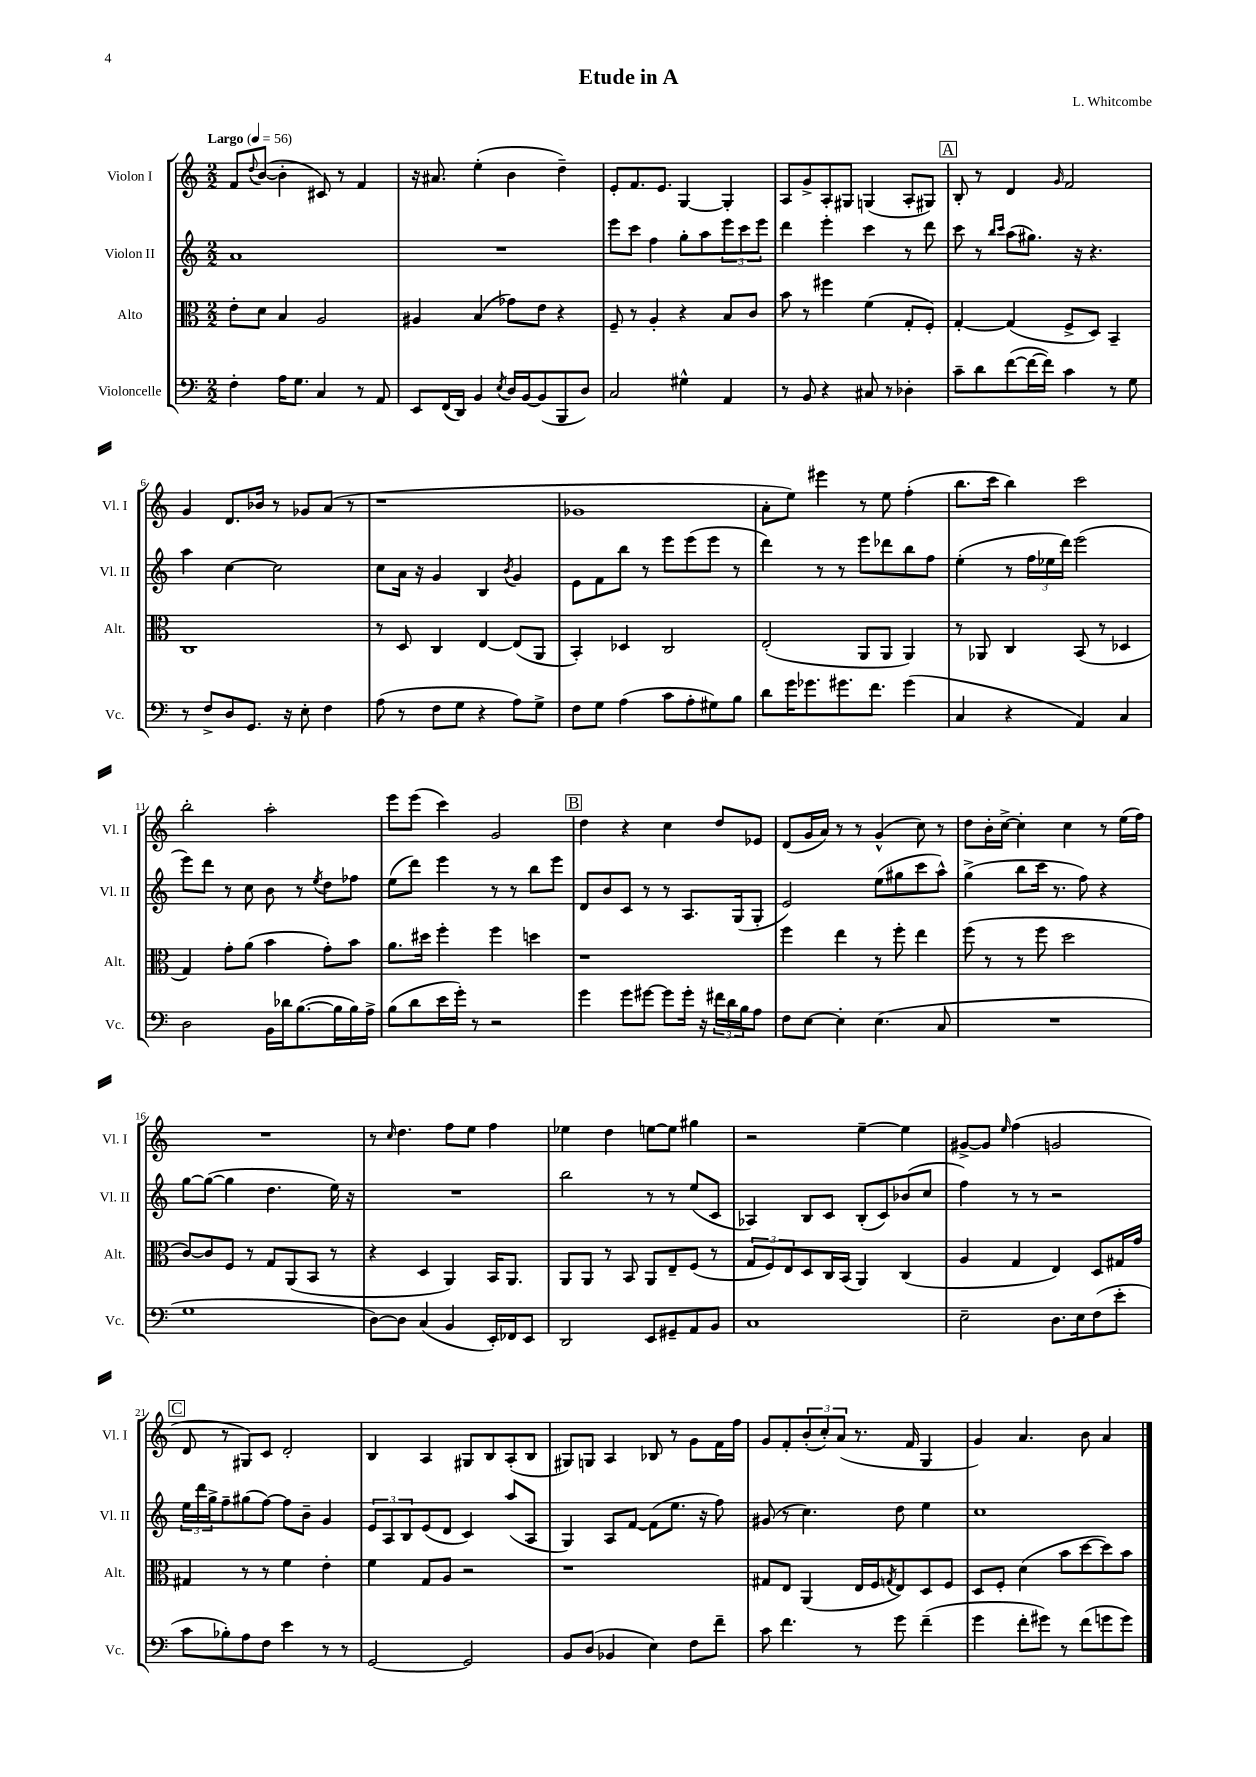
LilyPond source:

\header { title = "Etude in A" composer = "L. Whitcombe" }
<<
\new StaffGroup <<
\new Staff = "s0" \with { instrumentName = "Violon I" shortInstrumentName = "Vl. I" } {
    \clef treble \key c \major \numericTimeSignature \time 2/2 \tempo "Largo" 4 = 56
    f'8 \appoggiatura { d''8 } b'8~( b'4-. cis'8) r8 f'4 |
    r16 ais'8. e''4-.( b'4 d''4--) |
    e'8-. f'8. e'8. g4~ g4-. |
    a8 g'8-> a8-. gis8 g4( a8-. gis8) |
    \mark \markup { \box "A" } b8-. r8 d'4 \grace { g'16 } f'2 |
    g'4 d'8. bes'16 r8 ges'8 a'8( r8 |
    r1 |
    ges'1 |
    a'8-. e''8) eis'''4 r8 e''8 f''4-.( |
    b''8. c'''16 b''4) c'''2 |
    b''2-. a''2-. |
    e'''8 e'''8( c'''4) g'2 |
    \mark \markup { \box "B" } d''4 r4 c''4 d''8 ees'8 |
    d'8( g'16 a'16) r8 r8 g'4-^( c''8) r8 |
    d''8 b'16-. c''16~-> c''4-. c''4 r8 e''16( f''16) |
    R1 |
    r8 \grace { c''16 } d''4. f''8 e''8 f''4 |
    ees''4 d''4 e''8~ e''8 gis''4 |
    r2 e''4~-- e''4 |
    gis'8~-> gis'8 \grace { e''16 } f''4( g'2 |
    \mark \markup { \box "C" } d'8 r8 gis8) c'8 d'2-. |
    b4 a4 gis8 b8 a8-.( b8 |
    gis8) g8 a4 bes8 r8 g'8 f'16 f''16 |
    g'8 f'8-. \tuplet 3/2 { b'8-.( c''8-.) a'8( } r8. f'16 g4 |
    g'4) a'4. b'8 a'4 \bar "|." |
}
\new Staff = "s1" \with { instrumentName = "Violon II" shortInstrumentName = "Vl. II" } {
    \clef treble \key c \major \numericTimeSignature \time 2/2
    a'1 |
    R1 |
    e'''8 c'''8 f''4 g''8-. a''8 \tuplet 3/2 { e'''8 c'''8 e'''8 } |
    d'''4 e'''4-. c'''4 r8 d'''8 |
    \mark \markup { \box "A" } c'''8 r8 \grace { b''16 c'''16 } a''8( gis''8.) r16 r4. |
    a''4 c''4~ c''2 |
    c''8 a'16 r16 g'4 b4 \acciaccatura { b'8 } g'4 |
    e'8 f'8 b''8 r8 e'''8 e'''8( e'''8 r8 |
    d'''4) r8 r8 e'''8 des'''8 b''8 f''8 |
    e''4-.( r8 \tuplet 3/2 { f''16 ees''16 d'''16) } e'''2( |
    e'''8) d'''8 r8 c''8 b'8 r8 \acciaccatura { e''8 } d''8 fes''8 |
    e''8( d'''8) e'''4 r8 r8 b''8 e'''8 |
    \mark \markup { \box "B" } d'8 b'8 c'8 r8 r8 a8. g16( g8-. |
    e'2) e''8( gis''8 c'''8 a''8-^) |
    g''4->( b''8 c'''16 r8. f''8) r4 |
    g''8~ g''8~( g''4 d''4. e''16) r16 |
    R1 |
    b''2 r8 r8 e''8( c'8 |
    aes4) b8 c'8 b8-.( c'8) bes'8( c''8 |
    f''4) r8 r8 r2 |
    \mark \markup { \box "C" } \tuplet 3/2 { e''16 d'''16 g''16-> } f''8-- gis''8( f''8~) f''8 b'8-- g'4 |
    \tuplet 3/2 { e'8 a8 b8 } e'8( d'8 c'4) a''8( a8 |
    g4) a8 f'8~ f'8( e''8. r16 f''8) |
    gis'8( r8 c''4.) d''8 e''4 |
    c''1 \bar "|." |
}
\new Staff = "s2" \with { instrumentName = "Alto" shortInstrumentName = "Alt." } {
    \clef alto \key c \major \numericTimeSignature \time 2/2
    e'8-. d'8 b4 a2 |
    ais4 b4( ges'8) e'8 r4 |
    f8-- r8 a4-. r4 b8 c'8 |
    b'8 r8 fis''4 f'4( g8-. f8-.) |
    \mark \markup { \box "A" } g4~-. g4( f8-> d8) b,4-- |
    c1 |
    r8 d8 c4 e4~ e8( a,8 |
    b,4-.) des4 c2 |
    e2-.( a,8 a,8 a,4) |
    r8 aes,8 c4 b,8( r8 des4 |
    g4) g'8-. a'8( b'4 g'8-.) b'8 |
    a'8. dis''16 f''4-. f''4 d''4 |
    \mark \markup { \box "B" } r1 |
    f''4 e''4 r8 f''8-. e''4 |
    f''8( r8 r8 f''8 d''2 |
    c'8~) c'8 f8 r8 g8 a,8( b,8 r8 |
    r4 d4 a,4) b,16 a,8. |
    a,8 a,8 r8 b,8 a,8 e8-- f8( r8 |
    \tuplet 3/2 { g8 f8) e8 } d8 c16 b,16( a,4) c4( |
    a4 g4 e4) d8 gis16 g'16 |
    \mark \markup { \box "C" } gis4 r8 r8 f'4 e'4-. |
    f'4 g8 a8 r2 |
    r1 |
    gis8 e8 a,4( e16 f16 \acciaccatura { g8 } e8) d8 f8 |
    d8 f8-. d'4( b'8 d''8~ d''8) b'8 \bar "|." |
}
\new Staff = "s3" \with { instrumentName = "Violoncelle" shortInstrumentName = "Vc." } {
    \clef bass \key c \major \numericTimeSignature \time 2/2
    f4-. a16 g8. c4 r8 a,8 |
    e,8 f,16( d,16) b,4 \acciaccatura { e8 } d16 b,16~ b,8( b,,8 d8) |
    c2 gis4-^ a,4 |
    r8 b,8 r4 cis8 r8 des4-. |
    \mark \markup { \box "A" } c'8-- d'8 f'8~( f'16~ f'16) c'4 r8 g8 |
    r8 f8-> d8 g,8. r16 e8-. f4 |
    a8( r8 f8 g8 r4 a8) g8-> |
    f8 g8 a4( c'8 a8-. gis8) b8 |
    d'8 g'16 ges'8. gis'8. f'8. gis'4( |
    c4 r4 a,4) c4 |
    d2 b,16 des'16 b8.~( b16 b16) a16-> |
    b8( d'8 e'16 g'16-.) r8 r2 |
    \mark \markup { \box "B" } g'4 g'8 gis'8~ gis'8 gis'16-. r16 \tuplet 3/2 { fis'16 d'16 b16 } a8 |
    f8 e8~ e4-. e4.( c8 |
    R1 |
    g1 |
    d8~) d8 c4( b,4 e,16-.) fes,16 e,8 |
    d,2 e,8 gis,8-- a,8 b,8 |
    c1 |
    e2-- d8. e16 f8( e'8-. |
    \mark \markup { \box "C" } c'8 bes8-.) a8 f8 e'4 r8 r8 |
    g,2~ g,2 |
    b,8 d8( bes,4 e4) f8 f'8-- |
    c'8 f'4. r8 g'8 f'4--( |
    g'4 f'8-. gis'8) r8 f'8( g'8 g'8) \bar "|." |
}
>>
>>
